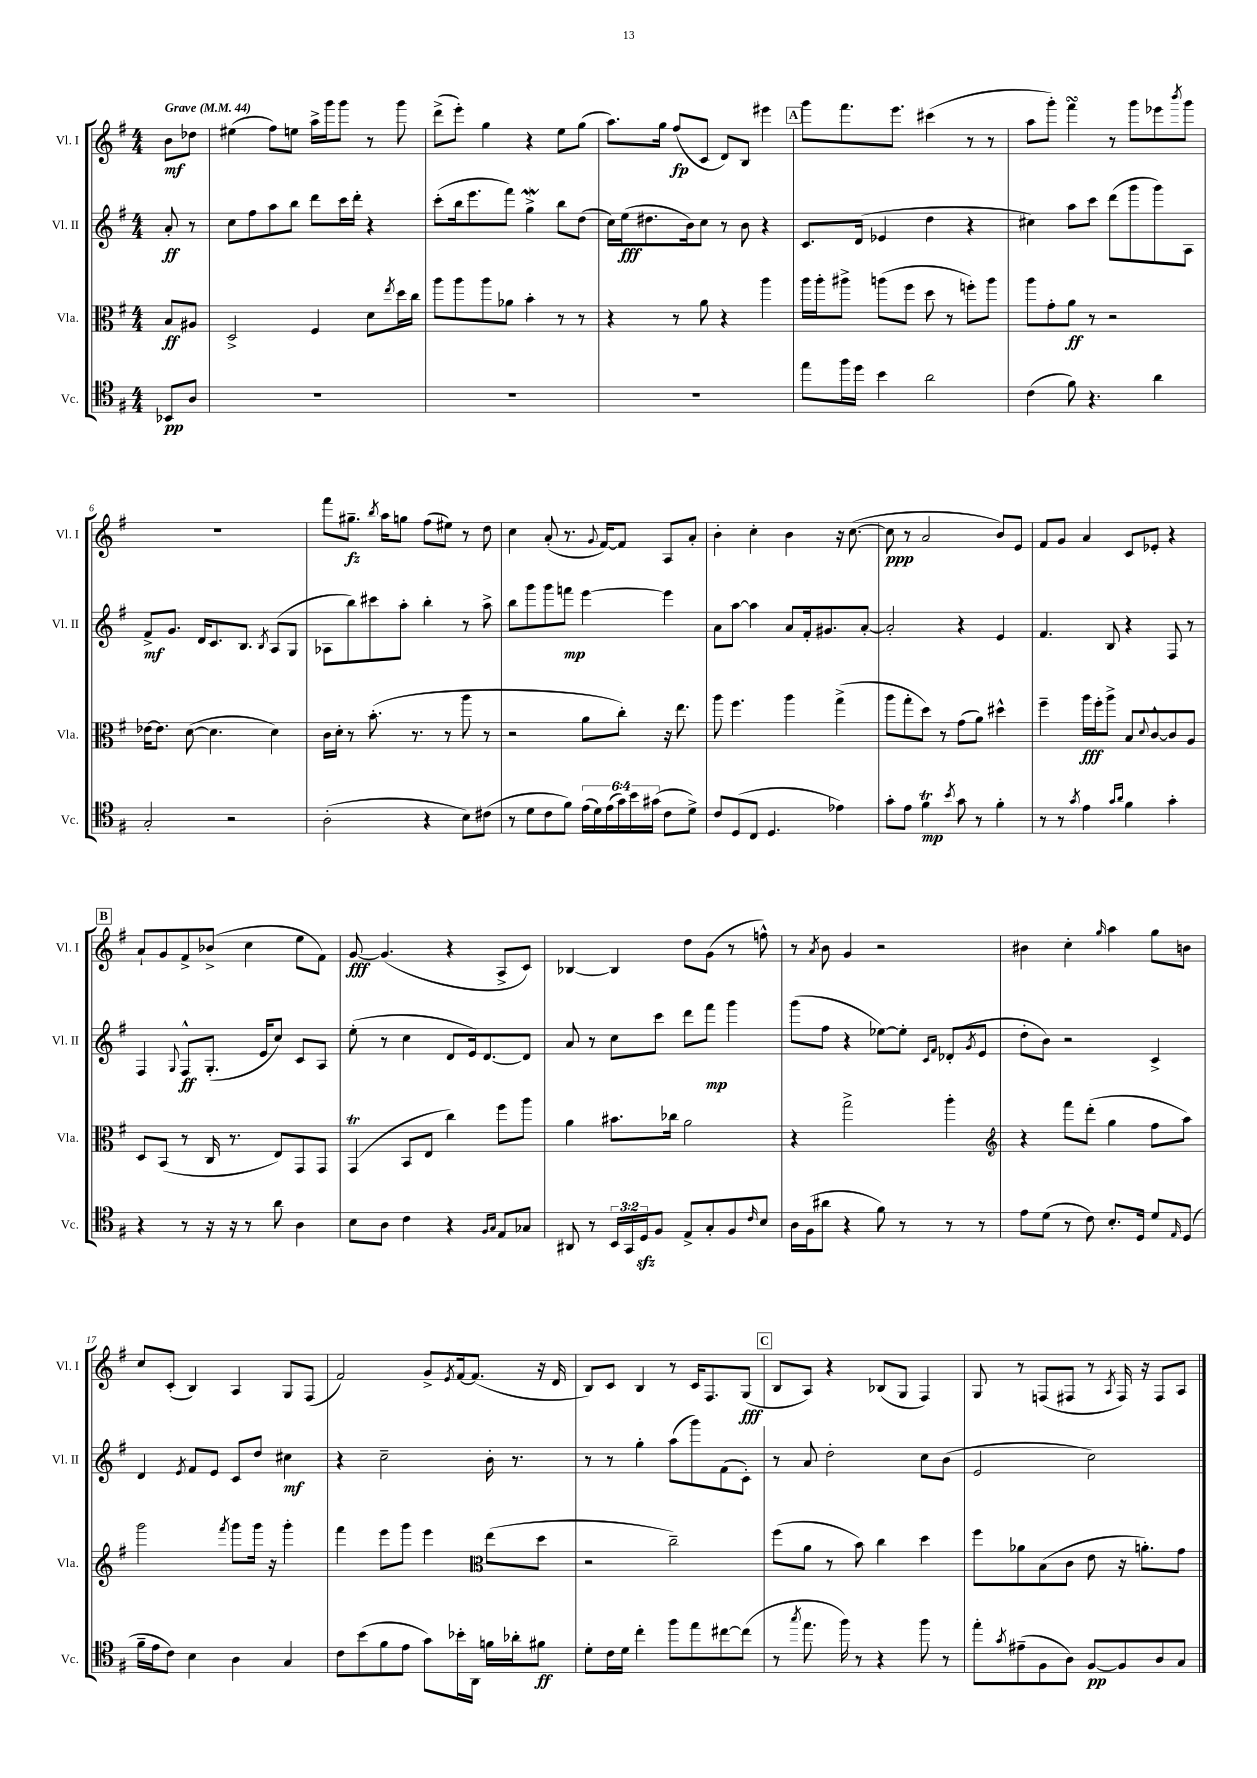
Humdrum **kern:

**kern	**kern	**kern	**kern
*staff4	*staff3	*staff2	*staff1
*clefC4	*clefC3	*clefG2	*clefG2
*k[f#]	*k[f#]	*k[f#]	*k[f#]
*M4/4	*M4/4	*M4/4	*M4/4
*MM44	*MM44	*MM44	*MM44
8BB-/L	8B/L	8a'/	8b\L
8A/J	8A#/J	8r	8dd-\J
=	=	=	=
1r	2D^/	8cc\L	(4ee#\
.	.	8ff#\	.
.	.	8aa\	8ff#\L)
.	.	8bb\J	8ee\J
.	4F#/	8ddd\L	16aa^\LL
.	.	.	16ggg\J
.	.	16ccc\L	8ggg\J
.	.	16ddd'\JJ	.
.	8d\L	4r	8r
.	8qee/	.	.
.	16dd\L	.	8ggg\
.	16cc\JJ	.	.
=	=	=	=
1r	8aa\L	(8ccc'\L	(8ddd^\L
.	8aa\	16bb\k	8eee'\J)
.	.	8.eee\	.
.	8aa\	.	4gg\
.	8a-\J	8fff#\J)	.
.	4b'\	4gg^\	4r
.	8r	8bb\L	8ee\L
.	8r	(8dd\J	(8gg\J
=	=	=	=
1r	4r	16cc\LL)	8.aa\L)
.	.	(16ee\J	.
.	.	8.dd#\	.
.	.	.	16gg\Jk
.	8r	.	(8ff#/L
.	.	16b\k)	.
.	8a\	8cc\J	8c/J
.	4r	8r	8d/L)
.	.	8b\	8B/J
.	4aa\	4r	4eee#\
=	=	=	=
8ee\L	16aa\LL	8.c/L	8ggg\L
.	16aa'\J	.	.
16ff#\L	8aa#^\J	.	8.fff#\
16dd\JJ	.	(16d/Jk	.
4b\	(8aa\L	4e-/	.
.	.	.	8.eee\J
.	8ff#\J	.	.
2a\	8dd\	4dd\	(4ccc#\
.	8r	.	.
.	8ff'\L)	4r	8r
.	8aa\J	.	8r
=	=	=	=
(4c\	8aa\L	4cc#\)	8aa\L
.	8g'\	.	8ggg'\J)
8f#\)	8a\J	8aa\L	4fff#\
4.r	8r	8ccc\J	.
.	2r	(8ddd\L	8r
.	.	8ggg\	8ggg\L
4a\	.	8ggg\)	8eee-\
.	.	.	8qbbb/
.	.	8A\J	8ggg\J
=	=	=	=
2G'/	[16e-\LK	8f#^/L	1r
.	8.e-\]J	.	.
.	.	8.g/J	.
.	([8d\	.	.
.	.	16d/LK	.
.	4.d\]	8.c/	.
2r	.	.	.
.	.	8.B/J	.
.	.	8qB/	.
.	4d\)	(8A/L	.
.	.	8G/J	.
=	=	=	=
(2A'\	16c\LL	8A-\L	8fff#\L
.	16d'\JJ	.	.
.	8r	8bb\)	8.gg#~\J
.	(8.b'\	8ccc#\	.
.	.	.	8qbb/
.	.	.	16aa\LK
.	.	8aa'\J	8gg\J
.	8.r	.	.
4r	.	4bb'\	(8ff#\L
.	8r	.	8ee#\J)
8B\L)	8aa\	8r	8r
(8c#\J	8r	8aa^\	8dd\
=	=	=	=
8r	2r	8bb\L	4cc\
8d\L	.	8ggg\	.
8c\	.	8ggg\	(8a'/
8f#\J)	.	8fff\J	8.r
(24e\LL	8a\L	[4eee\	.
24d\)	.	.	.
.	.	.	8qqg/
.	.	.	[16f#/LK)
(24e\	.	.	.
24g\)	8cc'\J)	.	8f#/]J
24b\	.	.	.
(24g#\JJ	.	.	.
8c\L	16r	4eee\]	8A/L
.	8.ee\	.	.
8d^\J)	.	.	8a'/J
=	=	=	=
8c/L	8aa\	8a\L	4b'\
(8D/	4.ff#\	[8aa\J	.
8C/J	.	4aa\]	4cc'\
4.D/	.	.	.
.	4aa\	8a/L	4b\
.	.	16f#'/k	.
.	.	8.g#/	.
4e-\)	(4gg^\	.	16r
.	.	.	([8.cc\
.	.	[8a'/J	.
=	=	=	=
8g'\L	8aa\L	2a'/]	8cc\]
8e\J	8gg'\	.	8r
4f#\	8dd\J)	.	2a/
.	8r	.	.
8qb/	.	.	.
8g\	(8g\L	4r	.
8r	8a\J)	.	.
4f#'\	4dd#^^\	4e/	8b/L)
.	.	.	8e/J
=	=	=	=
8r	4ff#~\	4.f#/	8f#/L
8r	.	.	8g/J
8qg/	.	.	.
4e\	16aa\LL	.	4a/
.	16ff#'\J	.	.
.	8aa^\J	8B/	.
16qqg/LL	.	.	.
16qqa/JJ	.	.	.
4f#\	8B/L	4r	8c/L
.	8qqd/	.	.
.	[8c^^/	.	8e-'/J
4g'\	8c/]	8F#/	4r
.	8A/J	8r	.
=	=	=	=
4r	8D/L	4F#/	8a`/L
.	(8BB/J	.	8g/
.	.	8qqG/	.
8r	8r	8F#^^/L	8f#^/
16r	16C/	(8.G'/J	(8b-^/J
16r	8.r	.	.
8r	.	.	4cc\
.	.	16e/LK	.
8a\	8E/L)	8cc/J)	.
4A\	8GG/	8c/L	8ee\L
.	8GG/J	8A/J	8f#\J)
=	=	=	=
8B\L	(4GG/	(8ee'\	[8g/
8A\J	.	8r	(4.g/]
4c\	8BB/L	4cc\	.
.	8E/J	.	.
4r	4cc\)	8d/L	4r
.	.	16e/k)	.
.	.	[8.d/	.
16qqF#/LL	.	.	.
16qqG/JJ	.	.	.
8E/L	8ff#\L	.	8A^/L
8G-/J	8aa\J	8d/]J	8c/J)
=	=	=	=
8AA#/	4a\	8a/	[4B-/
8r	.	8r	.
24BB/LL	8.b#\L	8cc\L	4B-/]
24GG/	.	.	.
24D/J	.	.	.
8F#/J	.	8ccc\J	.
.	16cc-\Jk	.	.
8E^/L	2a\	8ddd\L	8dd\L
8G'/	.	8fff#\J	(8g\J
8F#/	.	4ggg\	8r
16qqc/	.	.	.
8B/J	.	.	8ff^^\)
=	=	=	=
16A\LL	4r	(8ggg\L	8r
(16F#\J	.	.	.
.	.	.	8qa/
8a#\J	.	8ff#\J	8b\
4r	2gg^\	4r	4g/
8f#\)	.	[8ee-\L)	2r
8r	.	8ee-'\]J	.
.	.	16qqc/LL	.
.	.	16qqf#/JJ	.
8r	4aa'\	(8d-'/L	.
.	.	8qg/	.
8r	.	8e/J	.
=	=	=	=
*	*clefG2	*	*
8e\L	4r	8dd'\L	4b#\
(8d\J	.	8b\J)	.
8r	8fff#\L	2r	4cc'\
8c\)	(8ddd'\J	.	.
.	.	.	16qqgg/
8.B'/L	4gg\	.	4aa\
16D/Jk	.	.	.
8d/L	8ff#\L	4c^/	8gg\L
16qqE/	.	.	.
(8D/J	8aa\J)	.	8b\J
=	=	=	=
16f#~\LL	2ggg\	4d/	8cc/L
16e\J	.	.	.
8c\J)	.	.	(8c'/J
.	.	8qe/	.
4B\	.	8f#/L	4B/)
.	.	8e/J	.
.	8qfff#/	.	.
4A\	8ggg\L	8c/L	4A/
.	16ggg\Jk	8dd/J	.
.	16r	.	.
4G/	4ggg'\	4cc#\	8G/L
.	.	.	(8F#/J
=	=	=	=
8c\L	4fff#\	4r	2f#/)
(8b\	.	.	.
8f#\	8eee\L	2cc~\	.
8e\J	8ggg\J	.	.
8g\L)	4eee\	.	8g^/L
.	.	.	8qe/
16b-'\L	.	.	[16f#/k
16AA\JJ	.	.	(8.f#/]J
*	*clefC3	*	*
16f\LL	(8ee\L	16b'\	.
16a-'\J	.	8.r	.
8f#\J	8dd\J	.	16r
.	.	.	16d/
=	=	=	=
8d'\L	2r	8r	8B/L)
16c\L	.	8r	8c/J
16d\JJ	.	.	.
4cc'\	.	4gg'\	4B/
8ff#\L	2cc~\)	(8aa\L	8r
8ee\	.	8ggg\)	16c/LK
.	.	.	8.F#/
[8cc#\	.	(8f#\	.
(8cc#\]J	.	8c'\J)	(8G/J
=	=	=	=
8r	(8ff#\L	8r	8B/L
8qgg/	.	.	.
8.ee\	8a\J	8a/	8A/J)
.	8r	2dd'\	4r
16ff#\)	.	.	.
8r	8b\)	.	.
4r	4cc\	.	(8B-/L
.	.	.	8G/J
8ff#\	4dd\	8cc\L	4F#/)
8r	.	(8b\J	.
=	=	=	=
8ee'\L	8ff#\L	2e/	8G/
8qg/	.	.	.
(8e#~\	8a-\	.	8r
8F#\	(8B\	.	(8F/L
8A\J)	8c\J	.	8F#/J
[8F#/L	8e\	2cc\)	8r
.	.	.	8qA/
8F#/]	16r	.	16F#/)
.	8.a'\L)	.	16r
8A/	.	.	8F#/L
8G/J	8g\J	.	8A/J
==	==	==	==
*-	*-	*-	*-
